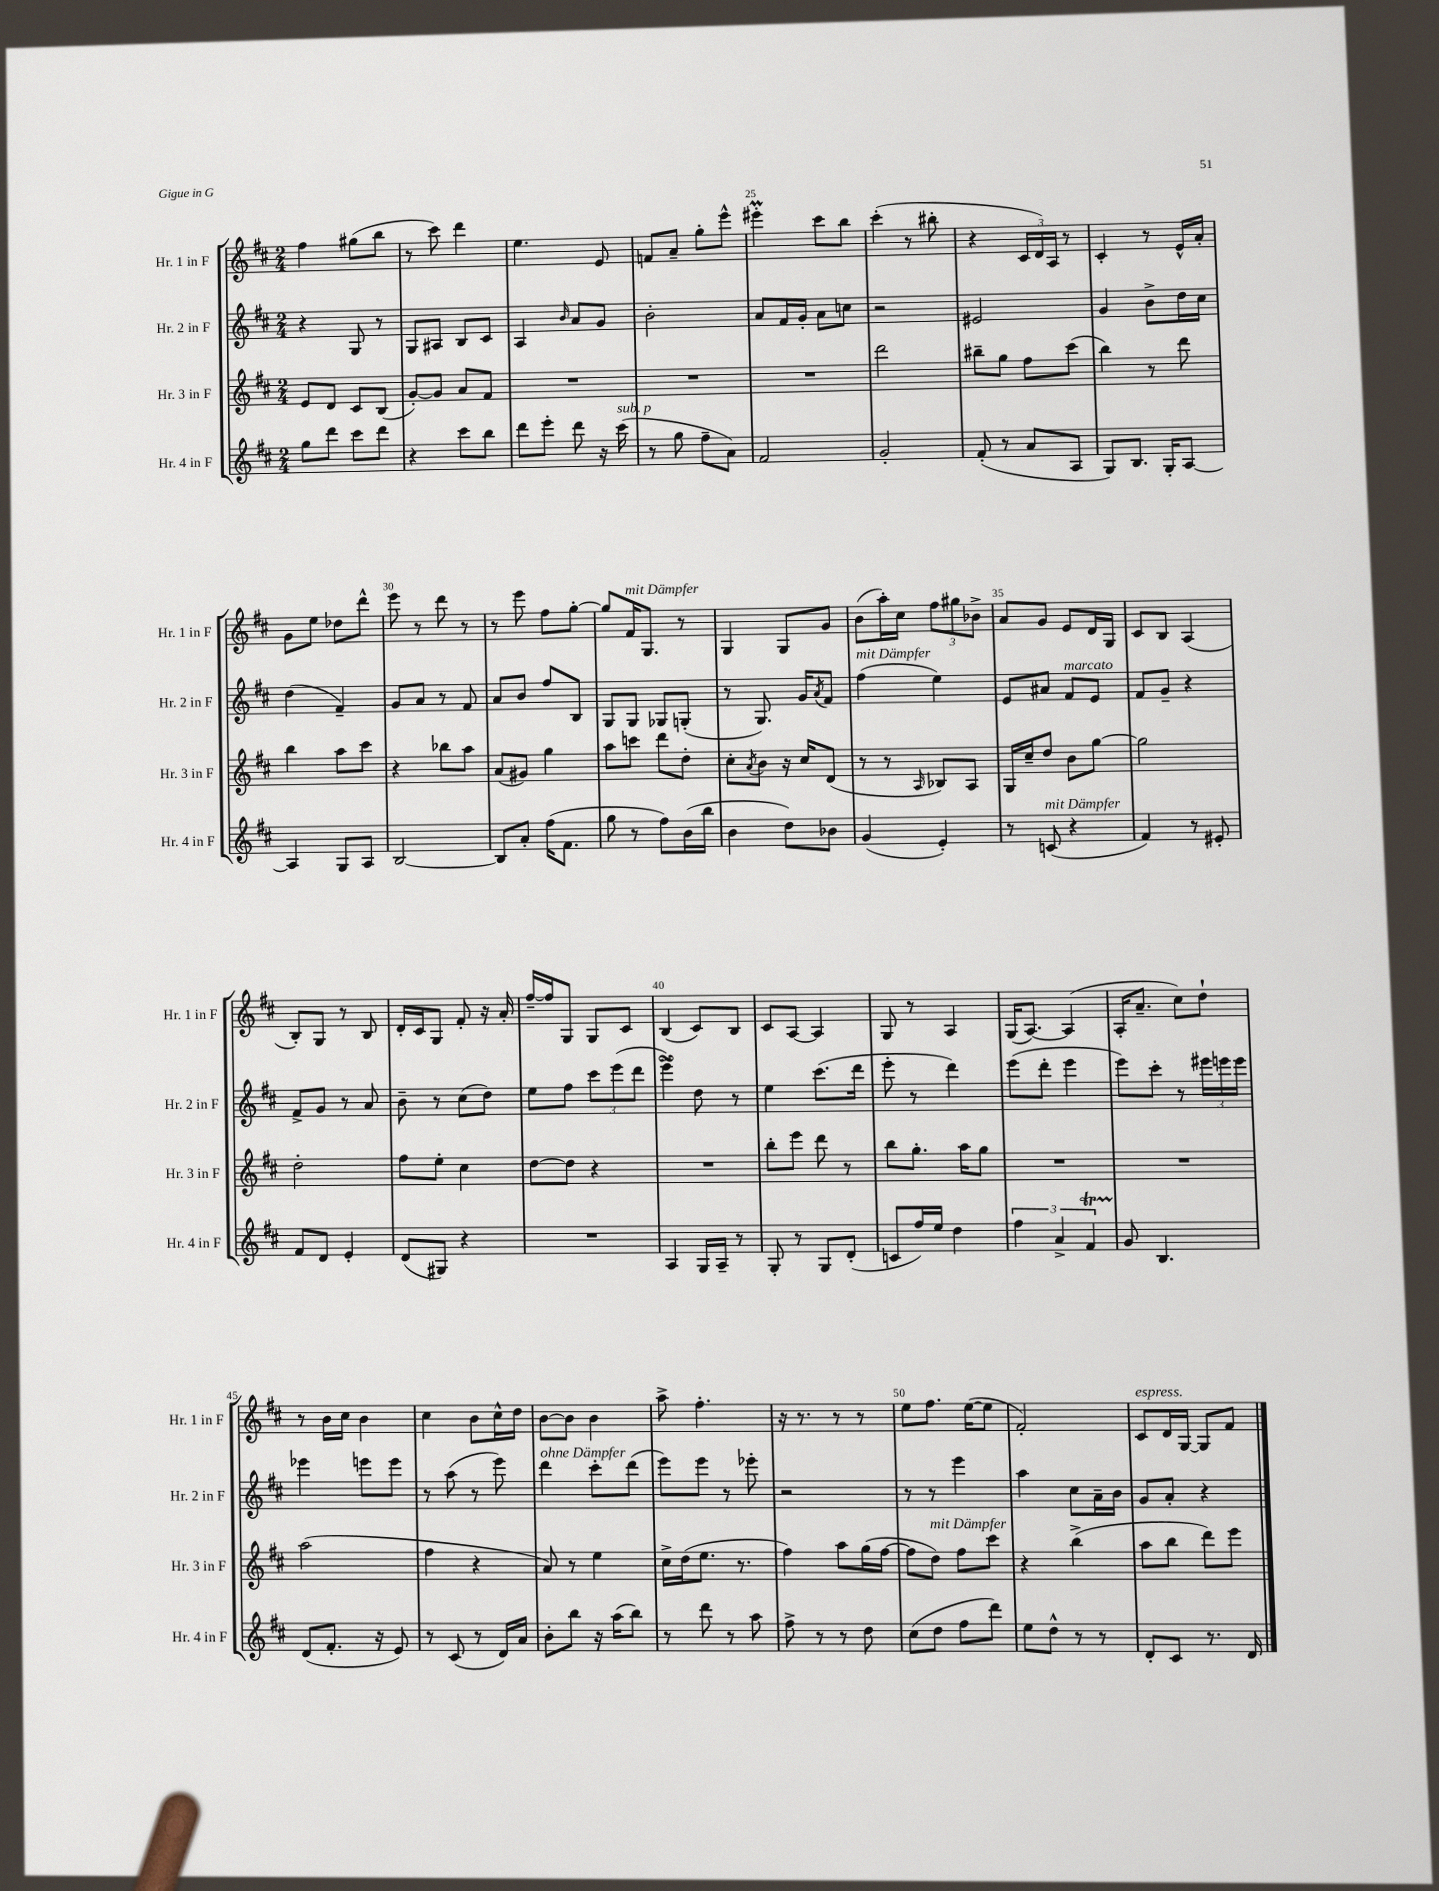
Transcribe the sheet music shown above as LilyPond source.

<<
\new StaffGroup <<
\new Staff = "s0" \with { instrumentName = "Hr. 1 in F" shortInstrumentName = "Hr. 1 in F" } {
    \clef treble \key d \major \numericTimeSignature \time 2/4
    fis''4 gis''8( b''8 |
    r8 cis'''8) d'''4 |
    e''4. e'8 |
    f'8 a'8-- g''8-. e'''8-^ |
    eis'''4-.\prall cis'''8 b''8 |
    cis'''4-.( r8 bis''8-. |
    r4 \tuplet 3/2 { cis'16 d'16) a16 } r8 |
    cis'4-. r8 e'16-^ a'16-. |
    g'8 e''8 des''8 d'''8-^ |
    e'''8 r8 d'''8 r8 |
    r8 e'''8 fis''8 g''8~-. |
    g''8 fis'16^\markup { \italic "mit Dämpfer" } g8. r8 |
    g4 g8 g'8 |
    b'8( a''16-.) cis''16 \tuplet 3/2 { fis''8 gis''8 bes'8-> } |
    a'8 g'8 e'8 d'16 g16 |
    cis'8 b8 a4( |
    b8-.) g8 r8 b8 |
    d'16-. cis'16 g8 fis'8-. r16 a'16-. |
    fis''16~-- fis''16 g8 g8 cis'8 |
    b4( cis'8) b8 |
    cis'8 a8~ a4 |
    g8 r8 a4 |
    g16( a8.~) a4( |
    a16-. a'8.-- cis''8) d''8-! |
    r8 b'16 cis''16 b'4 |
    cis''4 b'8 cis''16-^ d''16 |
    b'8~ b'8 b'4 |
    a''8-> fis''4.-. |
    r16 r8. r8 r8 |
    e''8 fis''8. e''16~( e''8 |
    fis'2-.) |
    cis'8^\markup { \italic "espress." } d'16 g16~ g8 fis'8 \bar "|." |
}
\new Staff = "s1" \with { instrumentName = "Hr. 2 in F" shortInstrumentName = "Hr. 2 in F" } {
    \clef treble \key d \major \numericTimeSignature \time 2/4
    r4 g8 r8 |
    g8 ais8 b8 cis'8 |
    a4 \grace { b'16 } a'8 g'8 |
    b'2-. |
    a'8 fis'16 g'16-. a'8 c''8 |
    r2 |
    eis'2 |
    g'4 b'8-> d''16 cis''16 |
    d''4( fis'4--) |
    g'8 a'8 r8 fis'8 |
    a'8 b'8 fis''8 b8 |
    g8 g8 ges8 g8-.( |
    r8 g8.) g'16 \acciaccatura { a'8 } fis'8 |
    fis''4^\markup { \italic "mit Dämpfer" }( e''4) |
    e'8 ais'8 fis'8^\markup { \italic "marcato" } e'8 |
    fis'8 g'8-- r4 |
    fis'8-> g'8 r8 a'8 |
    b'8-- r8 cis''8( d''8) |
    e''8 fis''8 \tuplet 3/2 { cis'''8 e'''8( d'''8 } |
    e'''4->\turn) d''8 r8 |
    e''4 cis'''8.( d'''16 |
    e'''8-. r8 d'''4) |
    e'''8( d'''8-. e'''4 |
    e'''8) cis'''8-. r8 \tuplet 3/2 { eis'''16 e'''16 e'''16 } |
    ees'''4 e'''8 e'''8 |
    r8 a''8( r8 e'''8) |
    d'''4^\markup { \italic "ohne Dämpfer" } cis'''8-. d'''8( |
    e'''8) e'''8 r8 ees'''8-. |
    r2 |
    r8 r8 e'''4 |
    a''4 cis''8 a'16-- b'16 |
    g'8 a'8-. r4 \bar "|." |
}
\new Staff = "s2" \with { instrumentName = "Hr. 3 in F" shortInstrumentName = "Hr. 3 in F" } {
    \clef treble \key d \major \numericTimeSignature \time 2/4
    e'8 d'8 cis'8 b8( |
    g'8~-.) g'8 a'8 fis'8 |
    R2 |
    R2 |
    R2 |
    d'''2 |
    bis''8-- g''8 fis''8 cis'''8( |
    b''4) r8 d'''8 |
    b''4 a''8 cis'''8 |
    r4 bes''8 a''8 |
    a'8( gis'8) g''4 |
    a''8 c'''8 d'''8 d''8-. |
    cis''8-. \acciaccatura { a'8 } b'8 r16 cis''16 d'8( |
    r8 r8 \grace { a16 } bes8) a8 |
    g16 cis''16-- d''8 b'8 g''8~ |
    g''2 |
    d''2-. |
    fis''8 e''8-. cis''4 |
    d''8~ d''8 r4 |
    R2 |
    b''8-. e'''8 d'''8 r8 |
    b''8 g''8.-. a''16 g''8 |
    R2 |
    R2 |
    a''2( |
    fis''4 r4 |
    a'8) r8 e''4 |
    cis''16-> d''16( e''8. r8. |
    fis''4) a''8 g''16( fis''16~ |
    fis''8 d''8^\markup { \italic "mit Dämpfer" }) fis''8 cis'''8 |
    r4 b''4->( |
    a''8 b''8 d'''8) e'''8 \bar "|." |
}
\new Staff = "s3" \with { instrumentName = "Hr. 4 in F" shortInstrumentName = "Hr. 4 in F" } {
    \clef treble \key d \major \numericTimeSignature \time 2/4
    g''8 d'''8 cis'''8 d'''8 |
    r4 cis'''8 b''8 |
    d'''8 e'''8-. d'''8 r16 cis'''16^\markup { \italic "sub. p" }( |
    r8 g''8 fis''8-- a'8) |
    fis'2 |
    g'2-. |
    fis'8-.( r8 a'8 a8 |
    g8) b8. g16-. a8~ |
    a4 g8 a8 |
    b2~ |
    b8 a'8-. fis''16( fis'8. |
    g''8 r8 fis''8) b'16( b''16 |
    b'4 d''8) bes'8 |
    g'4( e'4-.) |
    r8 c'8^\markup { \italic "mit Dämpfer" }( r4 |
    fis'4) r8 eis'8-. |
    fis'8 d'8 e'4-. |
    d'8( gis8) r4 |
    R2 |
    a4 g16 a16-- r8 |
    g8-. r8 g8 d'8-.( |
    c'8 fis''16) e''16 d''4 |
    \tuplet 3/2 { fis''4 a'4-> fis'4\startTrillSpan } |
    g'8\stopTrillSpan b4. |
    d'8( fis'8.-. r16 e'8) |
    r8 cis'8( r8 d'16) a'16 |
    b'8-. b''8 r16 a''16( b''8) |
    r8 d'''8 r8 a''8 |
    fis''8-> r8 r8 d''8 |
    cis''8( d''8 fis''8 d'''8) |
    e''8 d''8-^ r8 r8 |
    d'8-. cis'8 r8. d'16 \bar "|." |
}
>>
>>
\layout { \context { \Score currentBarNumber = #21 \override BarNumber.break-visibility = ##(#f #t #t) barNumberVisibility = #(every-nth-bar-number-visible 5) } }
